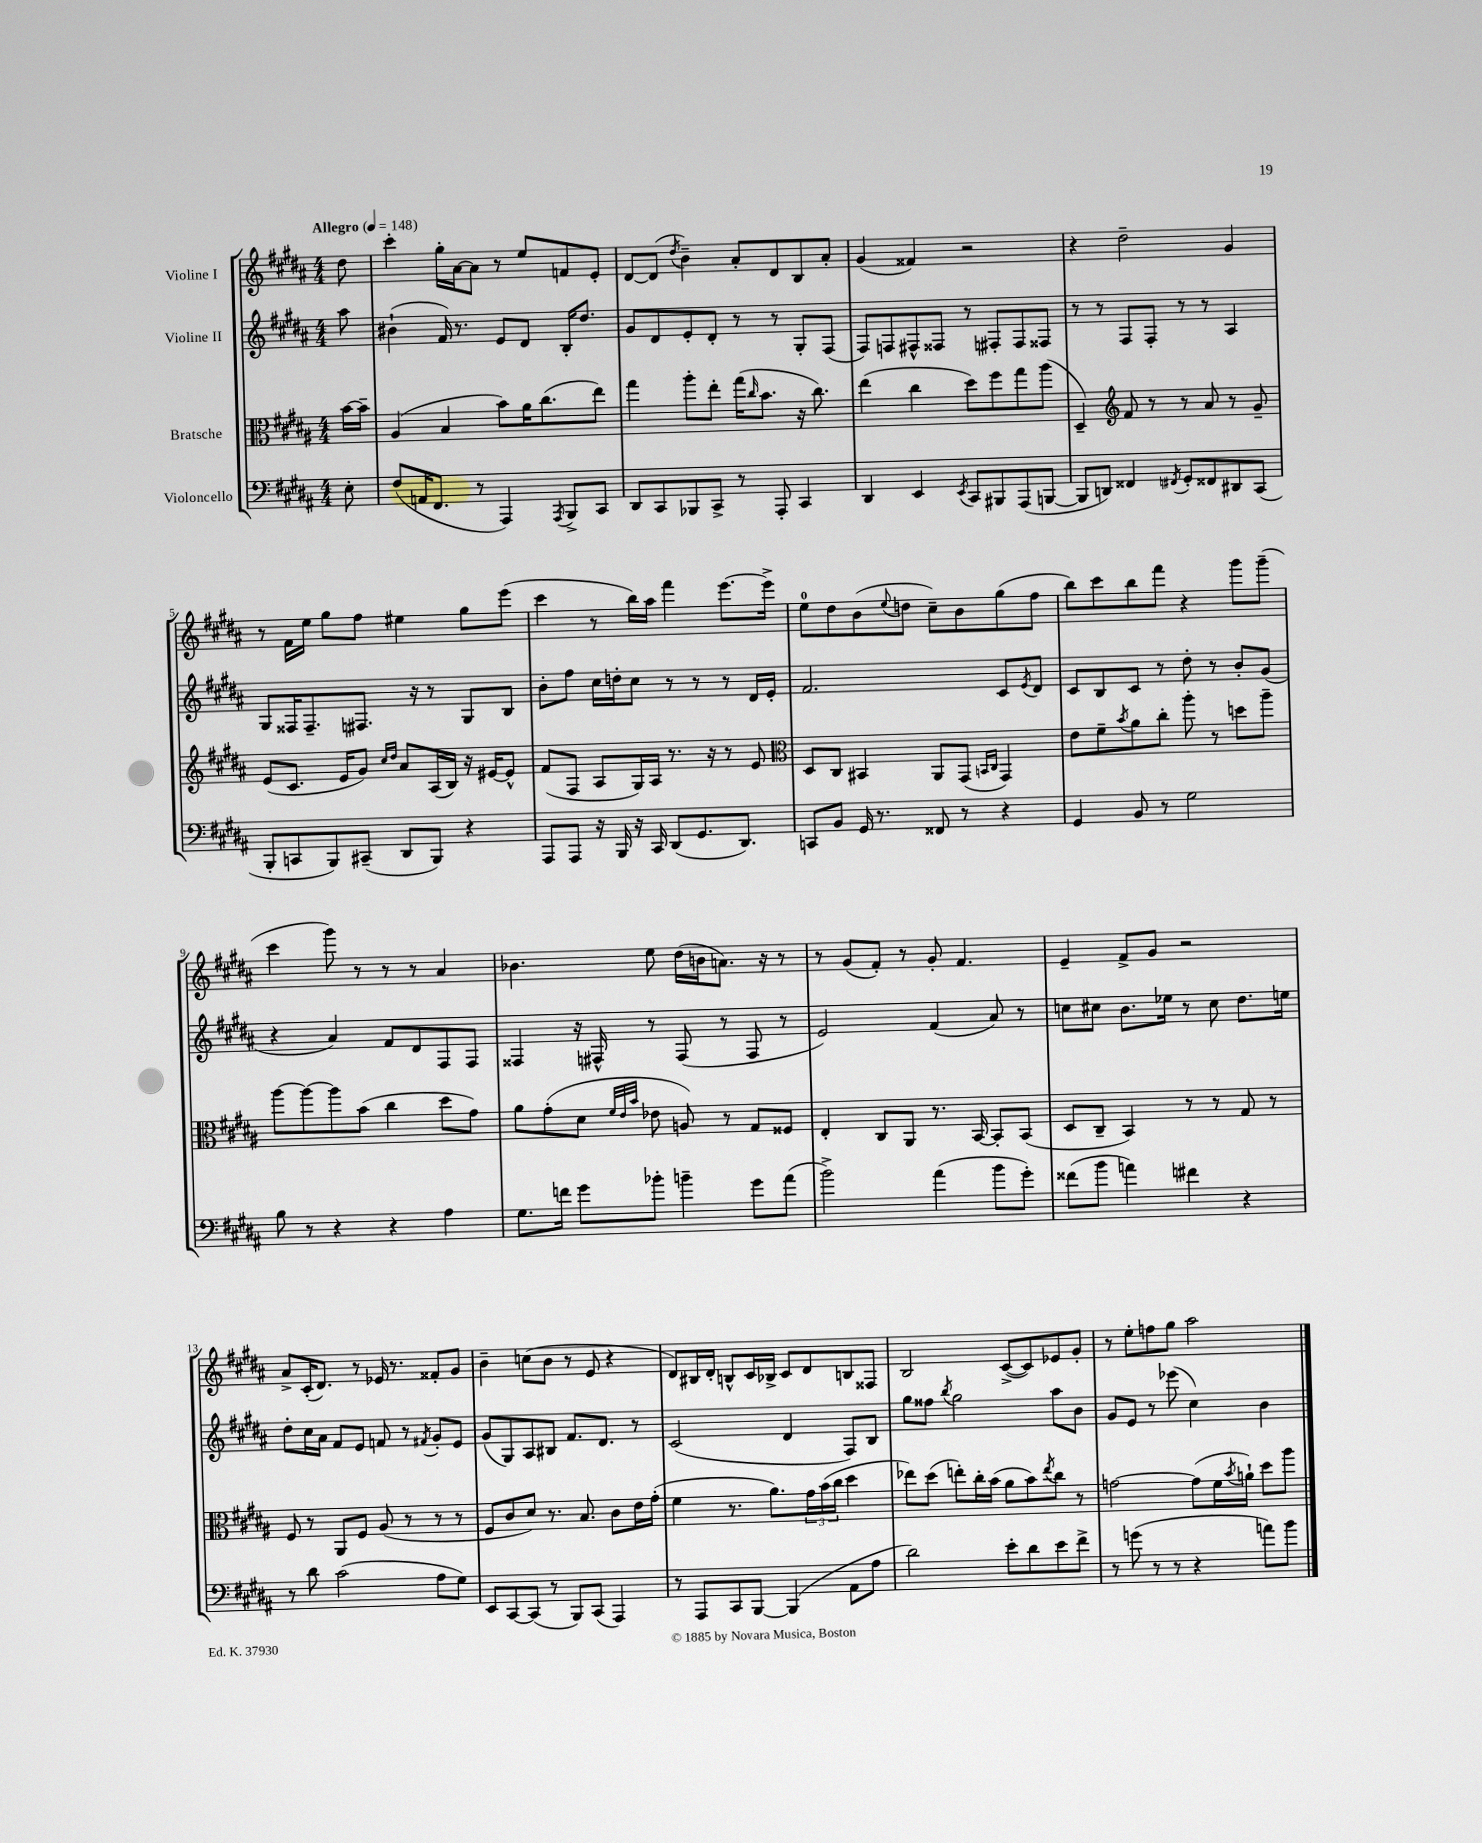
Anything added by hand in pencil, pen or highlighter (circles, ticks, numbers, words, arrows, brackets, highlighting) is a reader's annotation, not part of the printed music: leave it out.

**kern	**kern	**kern	**kern
*staff4	*staff3	*staff2	*staff1
*clefF4	*clefC3	*clefG2	*clefG2
*k[f#c#g#d#a#]	*k[f#c#g#d#a#]	*k[f#c#g#d#a#]	*k[f#c#g#d#a#]
*M4/4	*M4/4	*M4/4	*M4/4
*MM148	*MM148	*MM148	*MM148
8E'	[16b	8aa#	8dd#
.	16b~]	.	.
=	=	=	=
(8F#	(4A#	(4b#`	4ccc#'
16AA	.	.	.
8.FF#	.	.	.
.	4B	16f#)	16gg#'
.	.	8.r	[16a#
8r	.	.	8a#]
4AAA#)	8b)	8e	8r
.	16a#	8d#	8ee
.	(8.cc#	.	.
8qAAA#	.	.	.
8BBB^	.	16B'	8f
.	.	8.dd#	.
8CC#	8ee)	.	8e'
=	=	=	=
8DD#	4gg#	8g#	[8d#
8CC#	.	8d#	(8d#]
.	.	.	8qdd#
8BBB-	8aa#'	8e'	4b~)
8CC#^	8ee'	8d#'	.
8r	(16gg#	8r	8a#'
.	16qqcc#	.	.
.	8.b	.	.
8AAA#'	.	8r	8d#
4CC#	16r	8G#'	8B
.	8.cc#)	.	.
.	.	(8F#	8a#'
=	=	=	=
4DD#	(4ee	8F#)	(4g#
.	.	8F	.
4EE	4cc#	8F#^^	4f##)
.	.	8F##	.
8qEE	.	.	.
8CC#	8dd#)	8r	2r
8BBB#	8ff#	8F#'	.
(8AAA#	8gg#	8F#	.
[8BBB	(8aa#	8F##	.
=	=	=	=
8BBB]	4D#~)	8r	4r
8DD)	.	8r	.
*	*clefG2	*	*
4FF##	8f#	8F#	2dd#~
.	8r	8F#'	.
8qFF#	.	.	.
8GG#'	8r	8r	.
8FF##	8a#	8r	.
8DD#	8r	4A#	4g#
(8CC#	8g#~	.	.
=	=	=	=
8BBB'	(8e	8G#	8r
8CC	8.c#	16F##	16f#
.	.	8.F##~	16ee
8BBB)	.	.	8gg#
.	16e	.	.
(8CC#~	8g#)	8.F#	8ff#
.	16qqcc#	.	.
.	16qqdd#	.	.
8DD#	8a#	.	4ee#
.	.	16r	.
8BBB)	(16A#	8r	.
.	16B)	.	.
4r	16r	8G#	8gg#
.	[16e#	.	.
.	8e#^^]	8B	(8eee
=	=	=	=
8AAA#	(8f#	8b'	4ccc#
8AAA#	8F#	8ff#	.
16r	8A#	16cc#	8r
16BBB	.	16dd'	.
16r	16G#)	8cc#	16bb)
16CC#	16A#	.	16aa#
(8DD#	8.r	8r	4fff#
8.GG#	.	8r	.
.	16r	.	.
.	8r	8r	[8.eee
8.DD#)	.	.	.
.	8e	16d#	.
.	.	16e'	16eee^]
=	=	=	=
*	*clefC3	*	*
8CC	8D#	2.f#	8ee
8BB	8C#	.	8dd#
16GG#	4BB#	.	(8b
8.r	.	.	.
.	.	.	8qqee
.	.	.	8dd
8FF##	8AA#	.	8cc#~)
8r	(8GG#	.	8b
.	16qqBB	.	.
.	16qqC#	.	.
4r	4GG#)	8c#	(8gg#
.	.	8qe	.
.	.	8d#	8ff#
=	=	=	=
4GG#	8e	8c#	8bb)
.	8f#~	8B	8ccc#
.	8qb	.	.
8BB	8a#	8c#	8bb
8r	8cc#'	8r	8fff#
2G#	8aa#'	8dd#'	4r
.	8r	8r	.
.	8dd	8b'	8ggg#
.	8aa#~	(8g#	(8ggg#~
=	=	=	=
8B	[8aa#	4r	4ccc#
8r	8aa#_	.	.
4r	8aa#]	4a#)	8ggg#)
.	(8b	.	8r
4r	4cc#	8f#	8r
.	.	8d#	8r
4A#	8dd#	8F#	4a#
.	8g#)	8F#	.
=	=	=	=
8.G#	8a#	4F##	4.b-
.	(8g#'	.	.
16f	.	.	.
8g#	8d#	16r	.
.	.	16F#^^	.
.	32qqf#	.	.
.	32qqe	.	.
.	32qqb	.	.
8b-'	8e-	8r	8ee
4b~	8A)	(8F#	(16dd#
.	.	.	16b
.	8r	8r	8.a)
8g#	8G#	8F#	.
.	.	.	16r
(8a#	8F##	8r	8r
=	=	=	=
2b^)	4E'	2e)	8r
.	.	.	(8g#
.	8C#	.	8f#')
.	8AA#	.	8r
(4a#	8.r	(4f#	8g#'
.	.	.	4.f#
.	[16BB	.	.
8b	8BB']	8a#)	.
8g#')	(8BB	8r	.
=	=	=	=
(8f##	8D#	8cc	4e~
8b	8C#~	8cc#	.
4a)	4BB)	8.b	8f#^
.	.	.	8g#
.	.	16ee-	.
4f#	8r	8r	2r
.	8r	8cc#	.
4r	8G#	8.dd#	.
.	8r	.	.
.	.	16ee	.
=	=	=	=
8r	8F#	8dd#'	8a#^
8d#	8r	16cc#	(16c#'
.	.	16a#	8.d#)
(2c#	8AA#	8f#	.
.	8F#	8e	8r
.	(8A#	8f	16e-
.	.	.	8.r
.	8r	8r	.
.	.	8qf#	.
8A#	8r	8g#'	8f##'
8G#)	8r	8e	8g#
=	=	=	=
8EE	8F#	(8g#	4b~
[8CC#	8c#	8G#)	.
(8CC#]	8d#)	8A#	(8cc
8r	8.r	8B#	8b
8BBB)	.	8.f#	8r
.	8.B	.	.
(8CC#	.	.	8e
.	.	8.d#	.
4AAA#)	8c#	.	4r
.	16e	8r	.
.	(16g#'	.	.
=	=	=	=
8r	4f#	(2c#	8d#)
8AAA#	.	.	16B#
.	.	.	16d#'
8CC#	8.r	.	8B^^
[8BBB	.	.	16c#
.	8.a#)	.	16B-^
(4BBB]	.	4d#	8c#
.	24g#	.	8d#
.	(24b	.	.
.	24cc#	.	.
8AA#	4dd#	8F#)	8B
8A#	.	8B	8F##
=	=	=	=
2d#)	8ee-)	8gg#	2B
.	(8dd#	8ff##	.
.	.	8qbb	.
.	8ee')	2gg#	.
.	16cc#'	.	.
.	(16b	.	.
8e'	8a#	.	([8c#^
8d#	8b)	.	8c#])
.	8qee	.	.
8e	8cc#	8aa#	8e-
8f#^	8r	8b	8g#'
=	=	=	=
8r	[2g	8g#	8r
(8g	.	8e	8ee'
8r	.	8r	8ff
8r	.	(8eee-	8gg#
4r	(8g]	4cc#)	2aa#
.	16f#	.	.
.	8qb	.	.
.	16a`)	.	.
8a)	8dd#	4b	.
8b	8aa#	.	.
==	==	==	==
*-	*-	*-	*-
